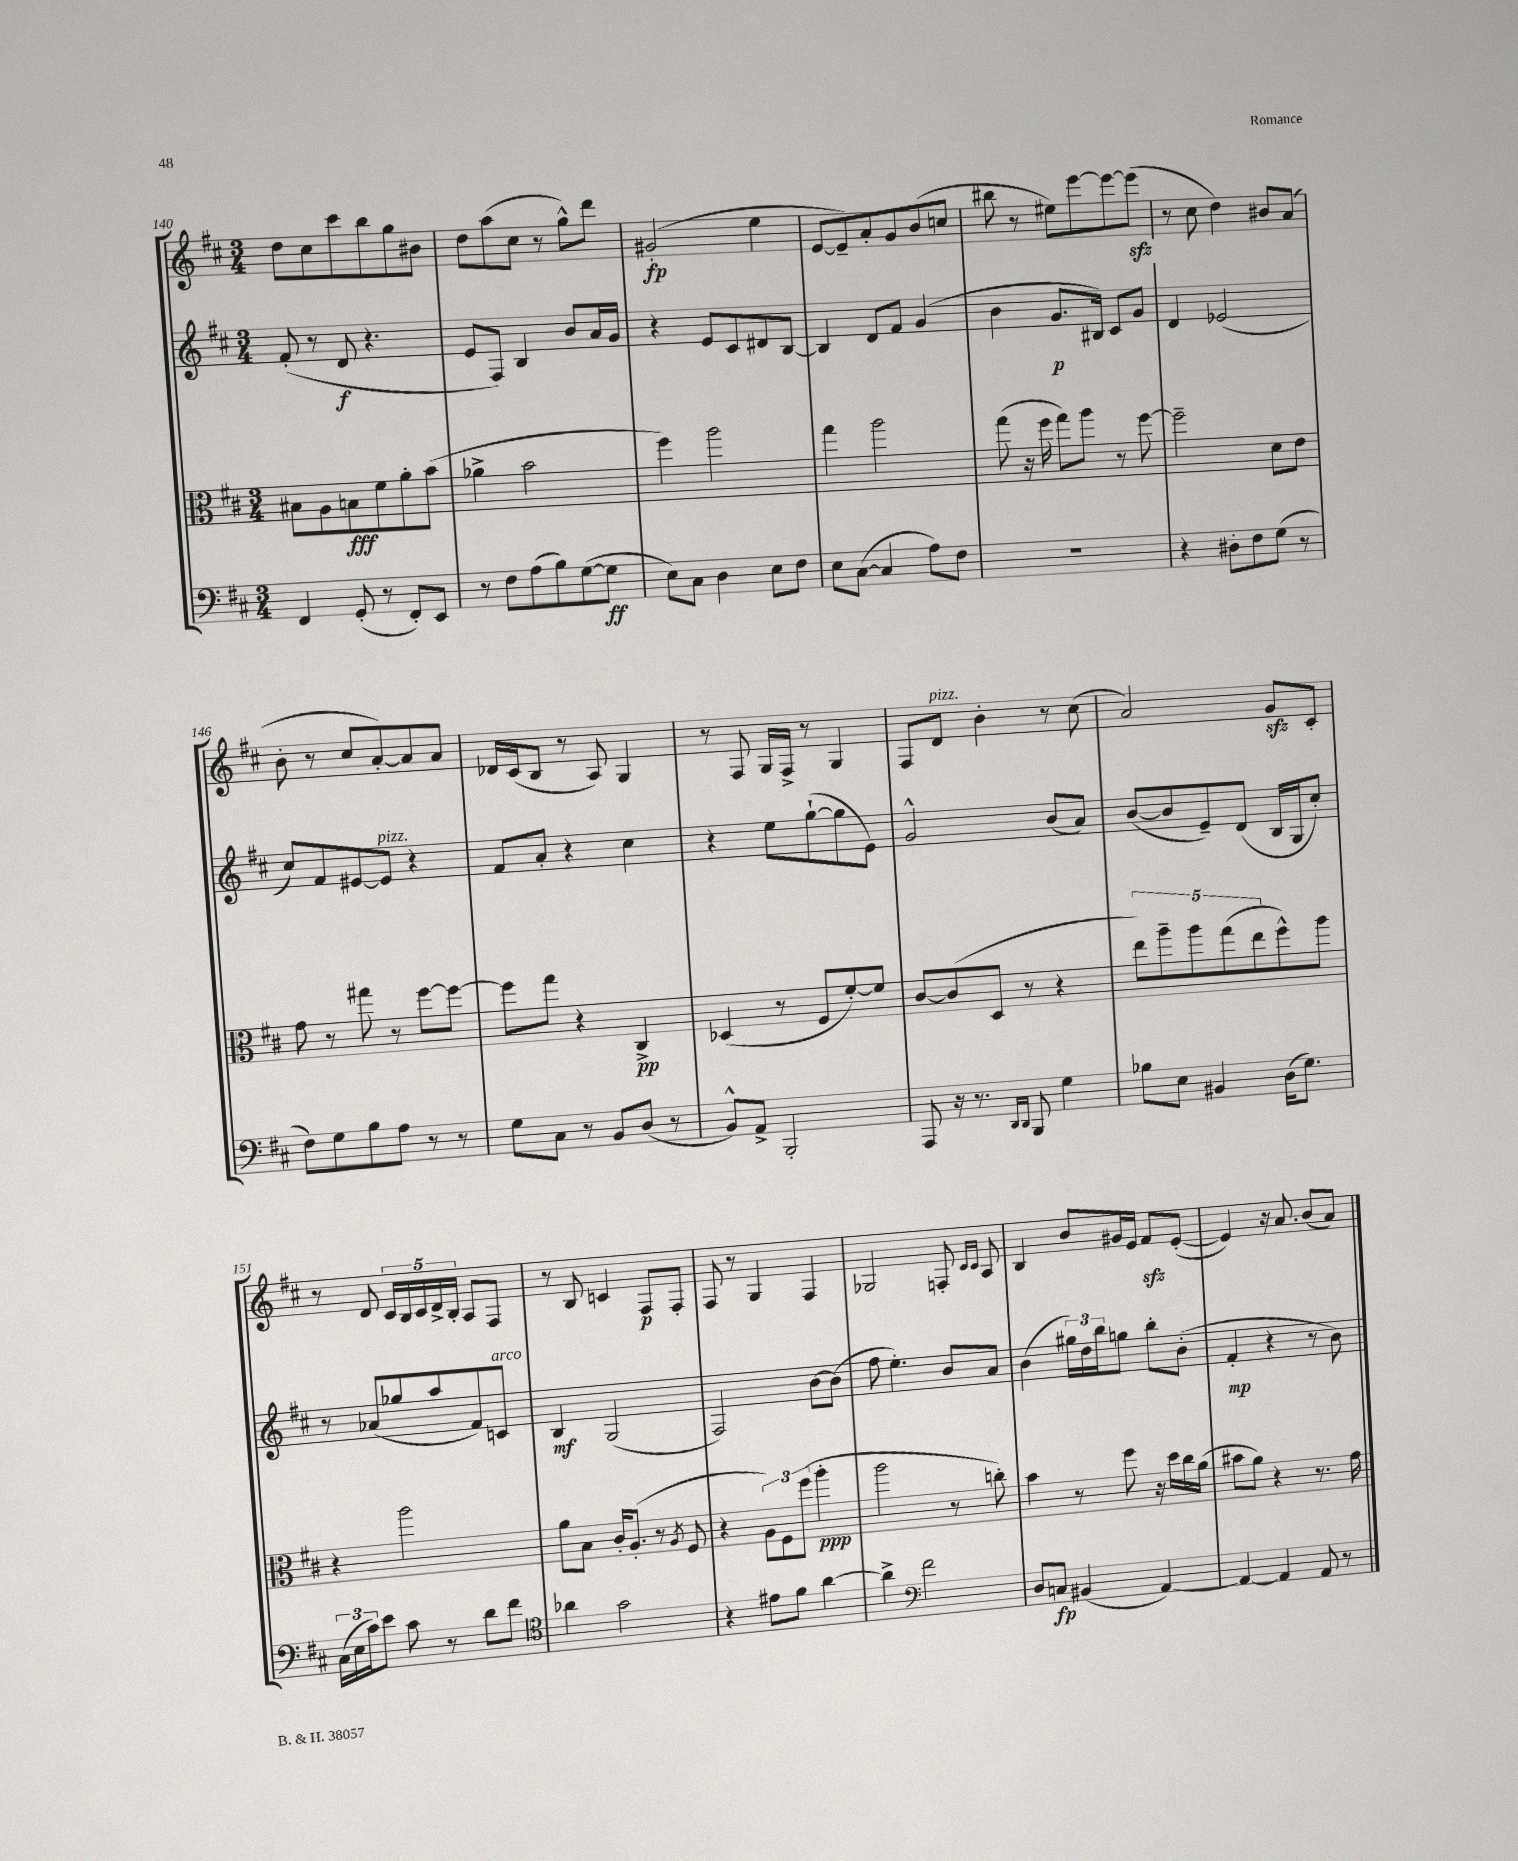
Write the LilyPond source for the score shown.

<<
\new StaffGroup <<
\new Staff = "s0" {
    \clef treble \key d \major \numericTimeSignature \time 3/4
    d''8 cis''8 cis'''8 b''8 g''8 bis'8 |
    d''8 a''8( cis''8 r8 g''8-^) d'''8 |
    gis'2-.\fp( e''4 |
    e'8~ e'8--) a'8-. g'8 b'8( c''8 |
    bis''8 r8 eis''8) e'''8~ e'''8~ e'''8\sfz( |
    r8 cis''8 d''4) bis'8 a'8( |
    b'8-. r8 cis''8 a'8~-.) a'8 a'8 |
    des'16 cis'16( b8 r8 a8) g4 |
    r8 fis8 g16 fis16-> r8 g4 |
    fis8 d'8^\markup { \italic "pizz." } b'4-. r8 cis''8( |
    a'2) g'8\sfz cis'8-. |
    r8 d'8 \tuplet 5/4 { cis'16 b16 cis'16 d'16-> b16-. } a8 fis8 |
    r8 b8 c'4 fis8\p fis8-. |
    fis8 r8 g4 fis4 |
    ges2 f8-. \grace { cis'16 cis'16 } a8 |
    b4 b'8 gis'16 e'16 fis'8\sfz e'8~-.( |
    e'4) r16 a'8. b'8( a'8) \bar "|." |
}
\new Staff = "s1" {
    \clef treble \key d \major \numericTimeSignature \time 3/4
    fis'8-.( r8 d'8\f r4. |
    e'8 fis8) b4 b'8 a'16 g'16 |
    r4 e'8 cis'8 dis'8 b8~ |
    b4 d'8 fis'8 g'4( |
    b'4 g'8.\p bis16) cis'8 g'8 |
    d'4 ees'2( |
    cis''8) fis'8 eis'8~ eis'8^\markup { \italic "pizz." } r4 |
    fis'8 a'8-. r4 cis''4 |
    r4 e''8 g''8~-!( g''8 e'8) |
    g'2-^ b'8( a'8) |
    b'8~( b'8 e'8--) d'8( b16 g16 cis''8-.) |
    r8 aes'8( ges''8 a''8 fis'8) c'8^\markup { \italic "arco" } |
    b4\mf g2( |
    fis2) b'8~ b'8( |
    fis''8 e''4.-.) b'8 a'8 |
    b'4( \tuplet 3/2 { gis''16) d''16 b''16 } g''8 b''8-. b'8-.( |
    fis'4-.\mp r4 r8 b'8) \bar "|." |
}
\new Staff = "s2" {
    \clef alto \key d \major \numericTimeSignature \time 3/4
    bis8 a8 b8\fff fis'8 a'8-. b'8( |
    aes'4-> b'2 |
    fis''4) a''2 |
    g''4 a''2 |
    g''8( r16 fis''16 g''8) a''8 r8 fis''8~ |
    fis''2-- d'8 e'8 |
    g'8 r8 gis''8 r8 fis''8~ fis''8~ |
    fis''8 g''8 r4 cis4->\pp |
    des4( r8 fis8 fis'8~-.) fis'8 |
    cis'8~ cis'8( d8 r8 r4 |
    \tuplet 5/4 { e''8) a''8-- a''8 g''8( e''8 } fis''8-^) a''8 |
    r4 a''2 |
    a'8 b8 cis'16-. a8.-.( r8 \acciaccatura { a8 } fis8 |
    r4 \tuplet 3/2 { a8) fis8 fis''8( } a''4-.\ppp |
    a''2 r8 c''8-.) |
    b'4 r8 fis''8 r16 d''16 cis''16 a'16( |
    bis'8 a'8) r4 r8. g'16 \bar "|." |
}
\new Staff = "s3" {
    \clef bass \key d \major \numericTimeSignature \time 3/4
    fis,4 g,8-.( r8 fis,8-.) e,8 |
    r8 fis8 a8( b8) g8~( g8\ff |
    e8) cis8 d4 e8 fis8 |
    e8 cis8~( cis4 a8) fis8 |
    R2. |
    r4 dis8-. fis8 g8( r8 |
    fis8) g8 b8 a8 r8 r8 |
    g8 cis8 r8 b,8 d8( r8 |
    b,8-^) a,8-> b,,2-. |
    a,,8 r16 r8. \grace { d,16 d,16 } b,,8 g4 |
    bes8 e8 bis,4 d16( g8.) |
    \tuplet 3/2 { cis16( e16 cis'16) } e'8 cis'8 r8 d'8 fis'8 |
    \clef tenor aes'4 g'2 |
    r4 eis'8 fis'8 a'4~ |
    a'4-> \clef bass fis'2 |
    d8 c8\fp bis,4( a,4~) |
    a,4~ a,4 a,8 r8 \bar "|." |
}
>>
>>
\layout { \context { \Score currentBarNumber = #140 } }
